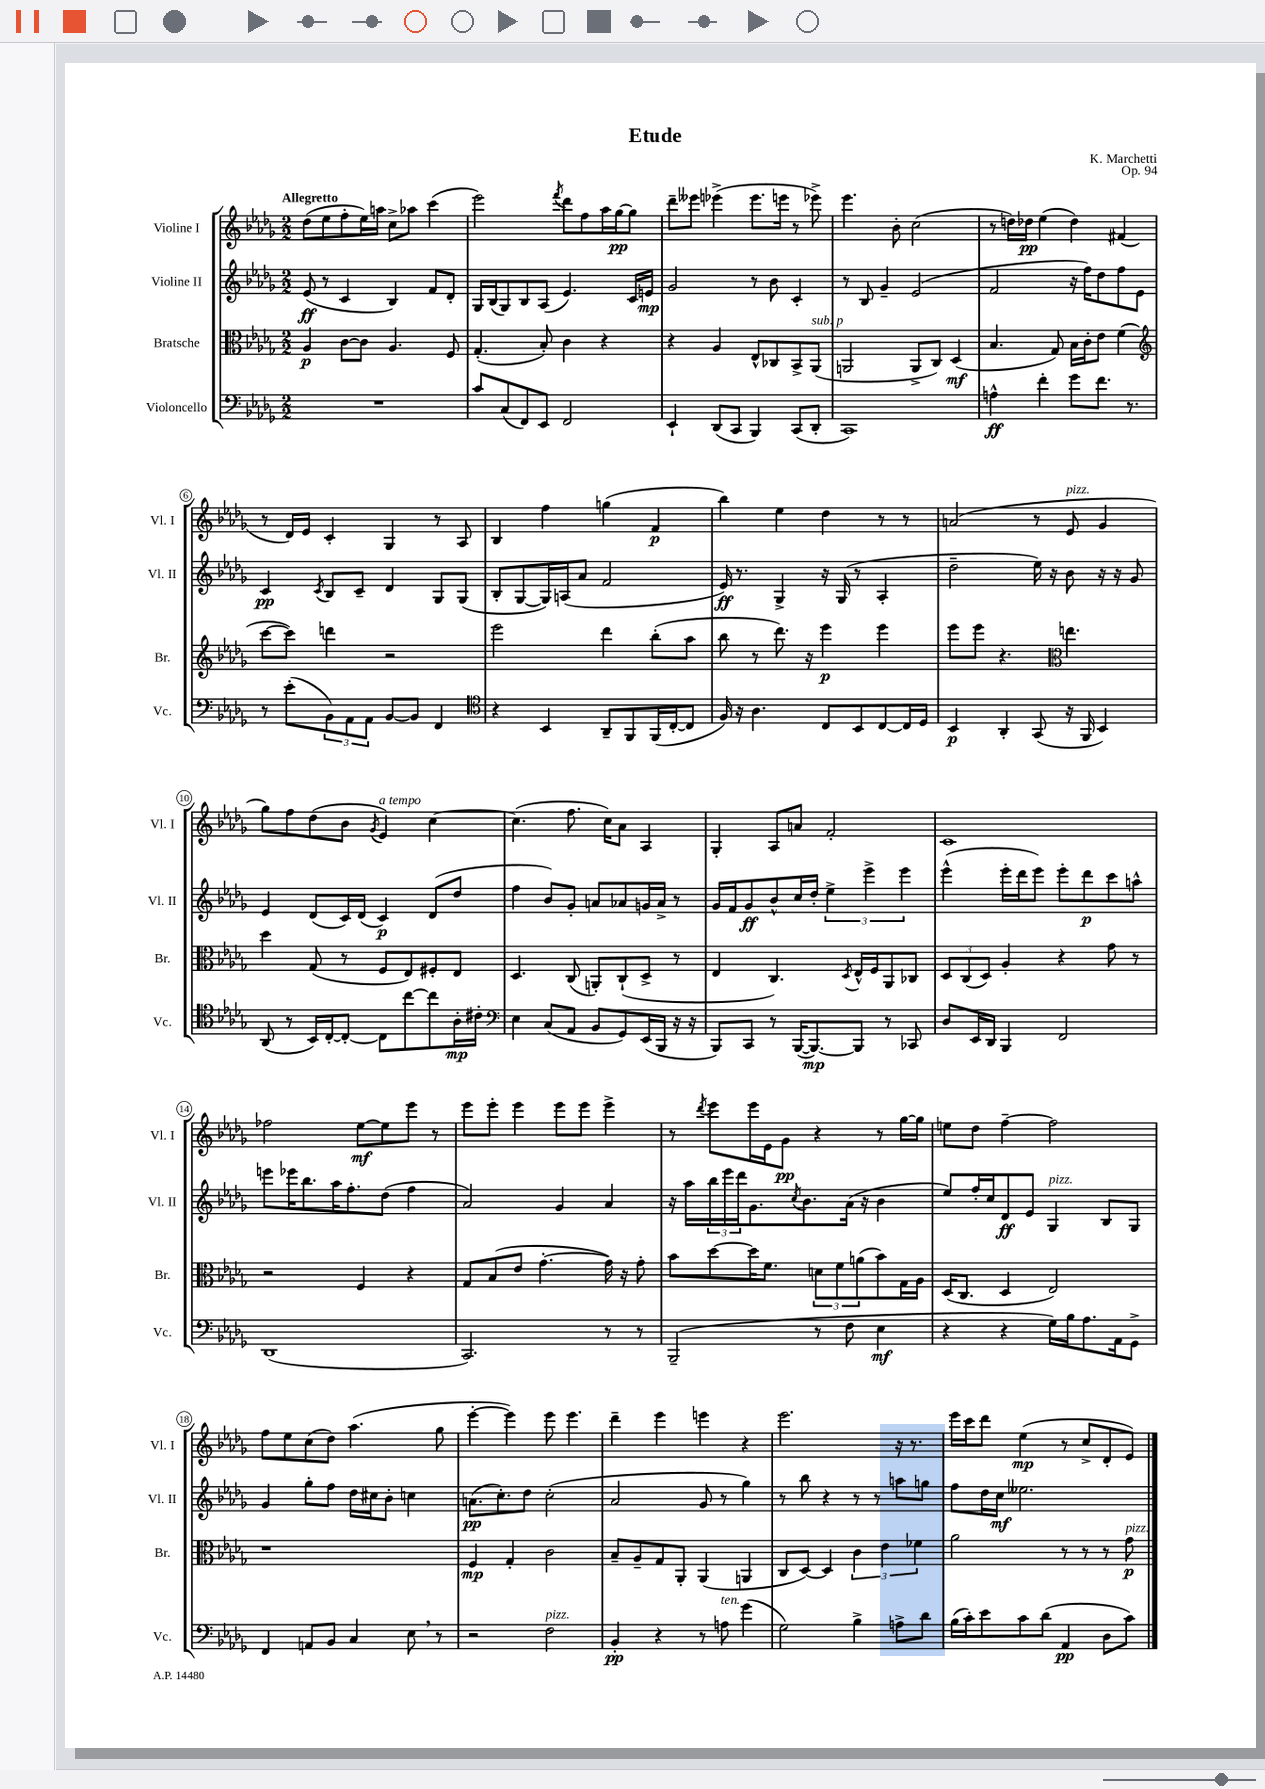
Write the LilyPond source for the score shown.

\header { title = "Etude" composer = "K. Marchetti" opus = "Op. 94" }
<<
\new StaffGroup <<
\new Staff = "s0" \with { instrumentName = "Violine I" shortInstrumentName = "Vl. I" } {
    \clef treble \key des \major \numericTimeSignature \time 2/2 \tempo "Allegretto"
    des''8( ees''8 f''8-. ees''16) a''16 c''8-> aes''8 c'''4( |
    ees'''2) \acciaccatura { f'''8 } des'''8 f''8 aes''16 ges''16~\pp ges''8 |
    des'''8-- eeses'''8 ees'''4->( ees'''8. e'''16 r8 ees'''8->) |
    ees'''4. bes'8-. c''2( |
    r8 d''16) des''16\pp ees''4( des''4) fis'4( |
    r8 des'16) ees'16 c'4-. ges4 r8 aes8 |
    bes4 f''4 g''4( f'4\p |
    bes''4) ees''4 des''4 r8 r8 |
    a'2( r8 ees'8^\markup { \italic "pizz." } ges'4 |
    ges''8) f''8 des''8( bes'8 \acciaccatura { ges'8 } ees'4^\markup { \italic "a tempo" }) c''4~ |
    c''4.( f''8. c''16) aes'8 aes4 |
    ges4-. aes8 a'8 f'2-. |
    c'1 |
    fes''2 ees''8~\mf ees''8 ees'''8 r8 |
    ees'''8 ees'''8-. ees'''4 ees'''8 ees'''8 ees'''4-> |
    r8 \acciaccatura { des'''8 } ees'''8 ees'''16 ees'16 ges'8\pp r4 r8 ges''16~ ges''16 |
    e''8 des''8 f''4~-- f''2 |
    f''8 ees''8 c''8( des''8) aes''4.( ges''8 |
    ees'''4~-. ees'''4) ees'''8 ees'''4. |
    des'''4-- ees'''4 e'''4 r4 |
    ees'''2. r16 r8. |
    ees'''16 c'''16 des'''8 ees''4\mp( r8 c''8-> des'8-. ees'8) \bar "|." |
}
\new Staff = "s1" \with { instrumentName = "Violine II" shortInstrumentName = "Vl. II" } {
    \clef treble \key des \major \numericTimeSignature \time 2/2
    ees'8\ff( r8 c'4 bes4) f'8 des'8-. |
    ges16 bes16( ges8) bes8 aes8( ees'4.) c'16 e'16\mp |
    ges'2 r8 bes'8 c'4-. |
    r8 bes8 ges'4-- ees'2( |
    f'2 r16 f''16) des''8 f''8 ees'8 |
    c'4\pp \acciaccatura { c'8 } bes8 c'8-- des'4 ges8 ges8( |
    bes8-. ges8~ ges16) a16( aes'8 f'2 |
    ees'16\ff) r8. ges4-> r16 ges16( r8 aes4-. |
    des''2-- ees''16) r16 bes'8 r16 r16 ges'8 |
    ees'4 des'8( c'16) des'16( c'4\p) des'8( des''8 |
    f''4 bes'8) ges'8-. a'8 aes'8 g'16 aes'16-> r8 |
    ges'16 f'16 ges'8\ff bes'8-^ c''16 des''16-. \tuplet 3/2 { ees''4-> ees'''4-> ees'''4 } |
    ees'''4-^( ees'''16-. des'''16 ees'''8) ees'''8-. des'''8\p c'''8 a''8-^ |
    e'''8 ees'''16 bes''8. aes''16 f''8.-. des''8( f''4 |
    aes'2) ges'4 aes'4 |
    r16 aes''16 \tuplet 3/2 { bes''16 ees'''16 des'''16 } ges'8. \acciaccatura { c''8 } bes'8. aes'16( r16 bes'4 |
    ees''8) f''16-. c''16 des'8\ff ees'8 ges4^\markup { \italic "pizz." } bes8 ges8 |
    ges'4 ges''8-. f''8 des''16 cis''16 bes'8-. c''4 |
    a'8.\pp( c''8.-.) des''8 c''2-.( |
    aes'2 ges'8 r8 ges''4) |
    r8 bes''8 r4 r8 r8 a''8 g''8 |
    f''8 des''16 c''16\mf eeses''2. \bar "|." |
}
\new Staff = "s2" \with { instrumentName = "Bratsche" shortInstrumentName = "Br." } {
    \clef alto \key des \major \numericTimeSignature \time 2/2
    aes4\p c'8~ c'8 aes4. f8 |
    ges4.-.( bes8-.) c'4 r4 |
    r4 aes4 ees8-^ ces8 bes,8-> aes,8^\markup { \italic "sub. p" }( |
    a,2 a,8-> c8) des4\mf( |
    bes4. ges8) bes16 c'16-. ees'8 f'4( |
    \clef treble c'''8~ c'''8) d'''4 r2 |
    ees'''2 des'''4 bes''8-.( aes''8 |
    bes''8 r8 des'''8.) r16 ees'''4\p ees'''4 |
    ees'''8 ees'''8 r4. \clef alto e''4. |
    des''4 ges8( r8 f8 ees8) fis8-. ees8 |
    des4. c8( a,8-.) c8-!( des8-> r8 |
    ees4 c4.) \acciaccatura { des8 } ees16-^ f16 aes,8 ces8 |
    \tuplet 3/2 { des8 c8( des8) } aes4-. r4 ges'8 r8 |
    r2 f4 r4 |
    ges8 bes8( ees'8 ges'4.~-. ges'16) r16 ges'8-. |
    bes'8 des''8~ des''16 f'8. \tuplet 3/2 { d'8 f'8 a'8( } bes'8) ges16 aes16 |
    des16( c8. des4 ees2) |
    r1 |
    f4\mp ges4-. c'2 |
    bes8-- aes8-- ges8 aes,8-. aes,4( a,4 |
    c8 des8~) des4 \tuplet 3/2 { c'4 ees'4 fes'4 } |
    aes'2 r8 r8 r8 ges'8\p^\markup { \italic "pizz." } \bar "|." |
}
\new Staff = "s3" \with { instrumentName = "Violoncello" shortInstrumentName = "Vc." } {
    \clef bass \key des \major \numericTimeSignature \time 2/2
    R1 |
    c'8 c8( f,8) ees,8 f,2 |
    ees,4-! des,8( c,8 bes,,4) c,8( des,8-. |
    c,1) |
    a4-^\ff f'4-. ges'8 f'8. r8. |
    r8 ees'8-.( \tuplet 3/2 { bes,8) aes,8 aes,8 } bes,8~ bes,8 f,4 |
    \clef tenor r4 bes,4 aes,8-- f,8 f,16( c16~-. c8 |
    f16) r16 aes4. c8 bes,8 c8~ c16 des16 |
    bes,4\p aes,4-. ges,8( r16 f,16 bes,4) |
    aes,8( r8 bes,16) c16~-. c8~-. c8 c''8~ c''8 aes16-.\mp cis'16-. |
    \clef bass ees4 c8( aes,8 bes,8 ges,8) ees,16( bes,,16 r16 r16 |
    bes,,8) c,8 r8 bes,,16~( bes,,8.~\mp) bes,,8 r8 ces,8 |
    des8 ees,16 des,16 bes,,4 f,2 |
    des,1( |
    c,2.) r8 r8 |
    bes,,2--( r8 f8 ees4\mf |
    r4 r4 ges16) bes16 aes8. aes,16 ges,8-> |
    f,4 a,8 bes,8 c4 ees8 \breathe r8 |
    r2 f2^\markup { \italic "pizz." } |
    bes,4-.\pp r4 r8 a8^\markup { \italic "ten." } ges'4( |
    ges2) bes4-> a8-> des'8 |
    bes16( c'16-.) ees'8 c'8 des'8( aes,4\pp des8 c'8) \bar "|." |
}
>>
>>
